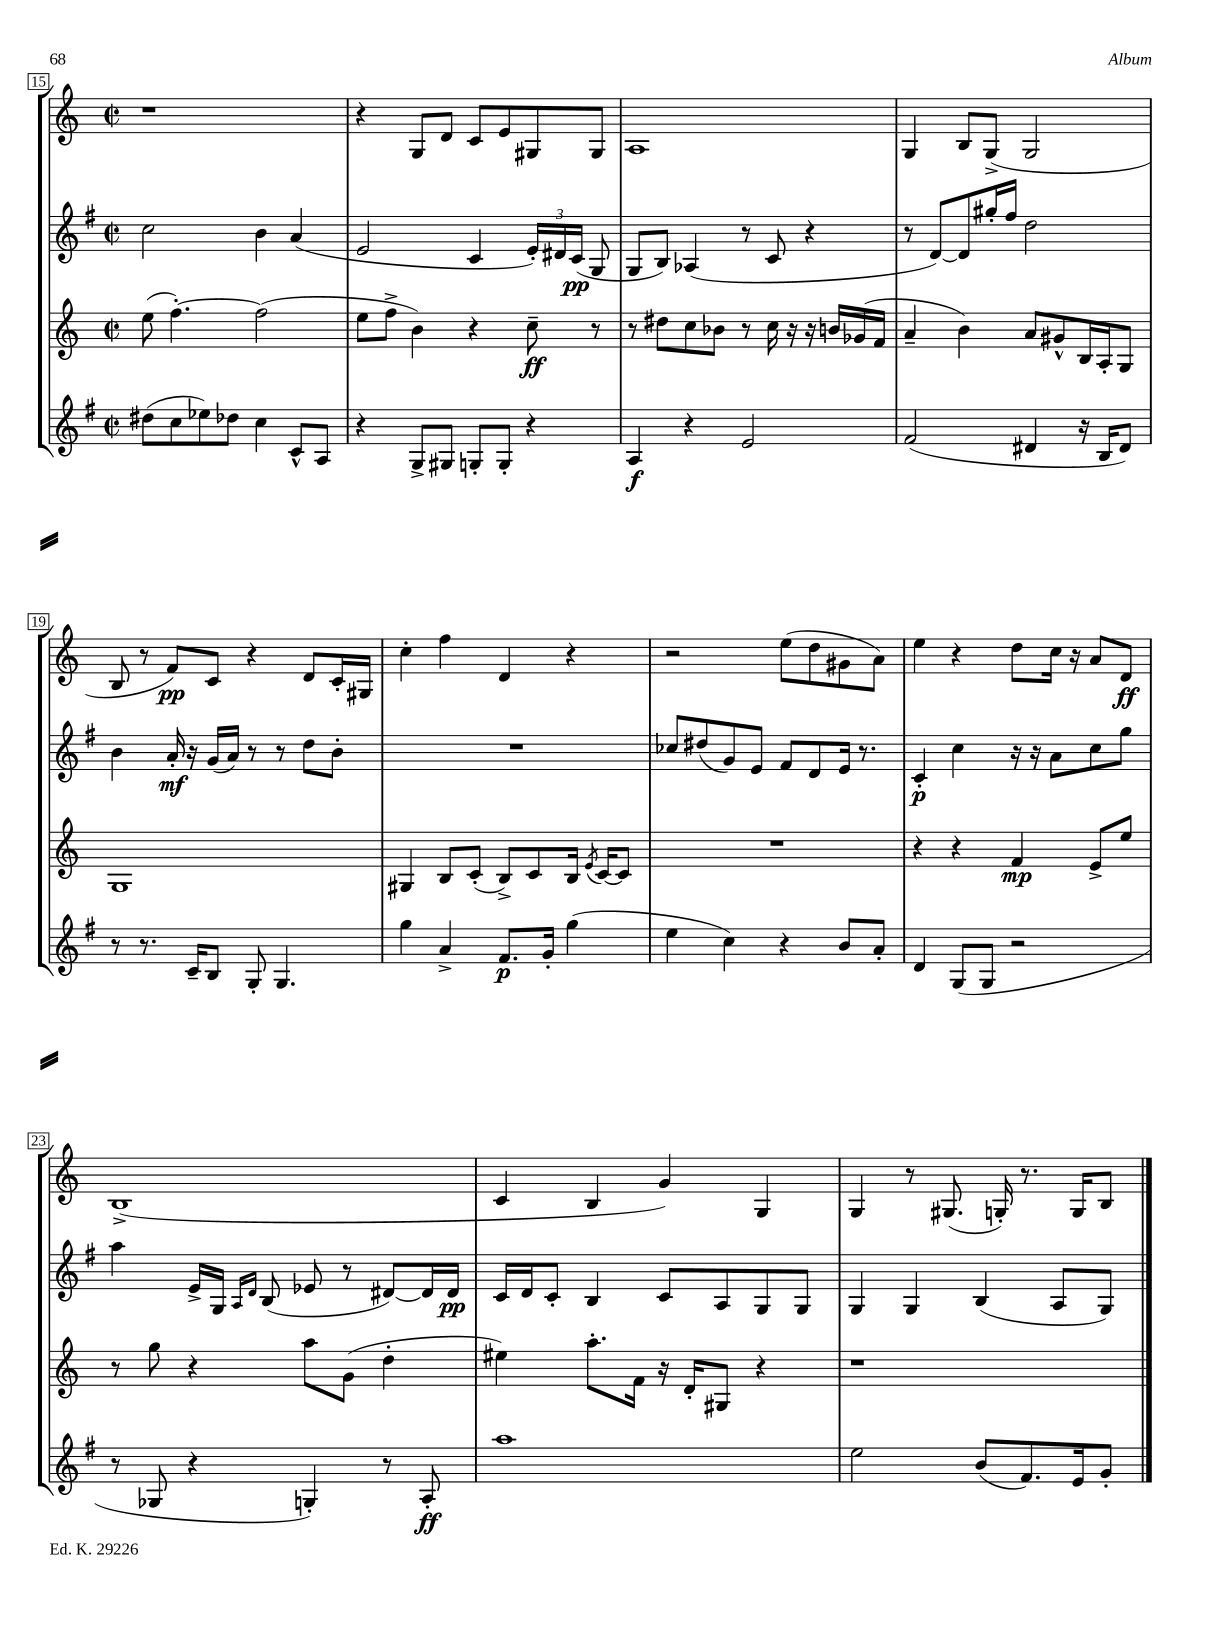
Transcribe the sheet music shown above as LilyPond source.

<<
\new StaffGroup <<
\new Staff = "s0" {
    \clef treble \key c \major \defaultTimeSignature \time 2/2
    \autoBeamOff r1 |
    r4 g8[ d'8] c'8[ e'8 gis8 gis8] |
    a1 |
    g4 b8[ g8]->( g2 |
    b8 r8 f'8[\pp) c'8] r4 d'8[ c'16-. gis16] |
    c''4-. f''4 d'4 r4 |
    r2 e''8[( d''8 gis'8 a'8]) |
    e''4 r4 d''8[ c''16] r16 a'8[ d'8]\ff |
    b1->( |
    c'4 b4 g'4) g4 |
    g4 r8 gis8.( g16-.) r8. g16[ b8] \bar "|." |
}
\new Staff = "s1" {
    \clef treble \key g \major \defaultTimeSignature \time 2/2
    \autoBeamOff c''2 b'4 a'4( |
    e'2 c'4 \tuplet 3/2 { e'16[-.) dis'16 c'16]\pp( } g8 |
    g8[ b8]) aes4( r8 c'8 r4 |
    r8 d'8[~) d'8 gis''16-. fis''16] d''2 |
    b'4 a'16-.\mf r16 g'16[( a'16]) r8 r8 d''8[ b'8]-. |
    R1 |
    ces''8[ dis''8( g'8) e'8] fis'8[ d'8 e'16] r8. |
    c'4-.\p c''4 r16 r16 a'8[ c''8 g''8] |
    a''4 e'16[-> g16] \grace { a16[ d'16] } b8( ees'8 r8 dis'8[~) dis'16 dis'16]\pp |
    c'16[ d'16 c'8]-. b4 c'8[ a8 g8 g8] |
    g4 g4 b4( a8[ g8]) \bar "|." |
}
\new Staff = "s2" {
    \clef treble \key c \major \defaultTimeSignature \time 2/2
    \autoBeamOff e''8( f''4.~-.) f''2( |
    e''8[ f''8]-> b'4) r4 c''8--\ff r8 |
    r8 dis''8[ c''8 bes'8] r8 c''16 r16 r16 b'16[ ges'16( f'16] |
    a'4-- b'4) a'8[ gis'8-^ b16 a16-. g8] |
    g1 |
    gis4 b8[ c'8]-.( b8[->) c'8 b16] \acciaccatura { e'8 } c'16[~ c'8] |
    R1 |
    r4 r4 f'4\mp e'8[-> e''8] |
    r8 g''8 r4 a''8[ g'8]( d''4-. |
    eis''4) a''8.[-. f'16] r16 d'16[-. gis8] r4 |
    r1 \bar "|." |
}
\new Staff = "s3" {
    \clef treble \key g \major \defaultTimeSignature \time 2/2
    \autoBeamOff dis''8[( c''8 ees''8) des''8] c''4 c'8[-^ a8] |
    r4 g8[-> gis8] g8[-. g8]-. r4 |
    a4\f r4 e'2 |
    fis'2( dis'4 r16 b16[ dis'8]) |
    r8 r8. c'16[-- b8] g8-. g4. |
    g''4 a'4-> fis'8.[\p g'16]-. g''4( |
    e''4 c''4) r4 b'8[ a'8]-. |
    d'4 g8[( g8] r2 |
    r8 ges8 r4 g4-.) r8 a8-.\ff |
    a''1 |
    e''2 b'8[( fis'8.) e'16 g'8]-. \bar "|." |
}
>>
>>
\layout { \context { \Score currentBarNumber = #15 \override BarNumber.stencil = #(make-stencil-boxer 0.1 0.3 ly:text-interface::print) } }
